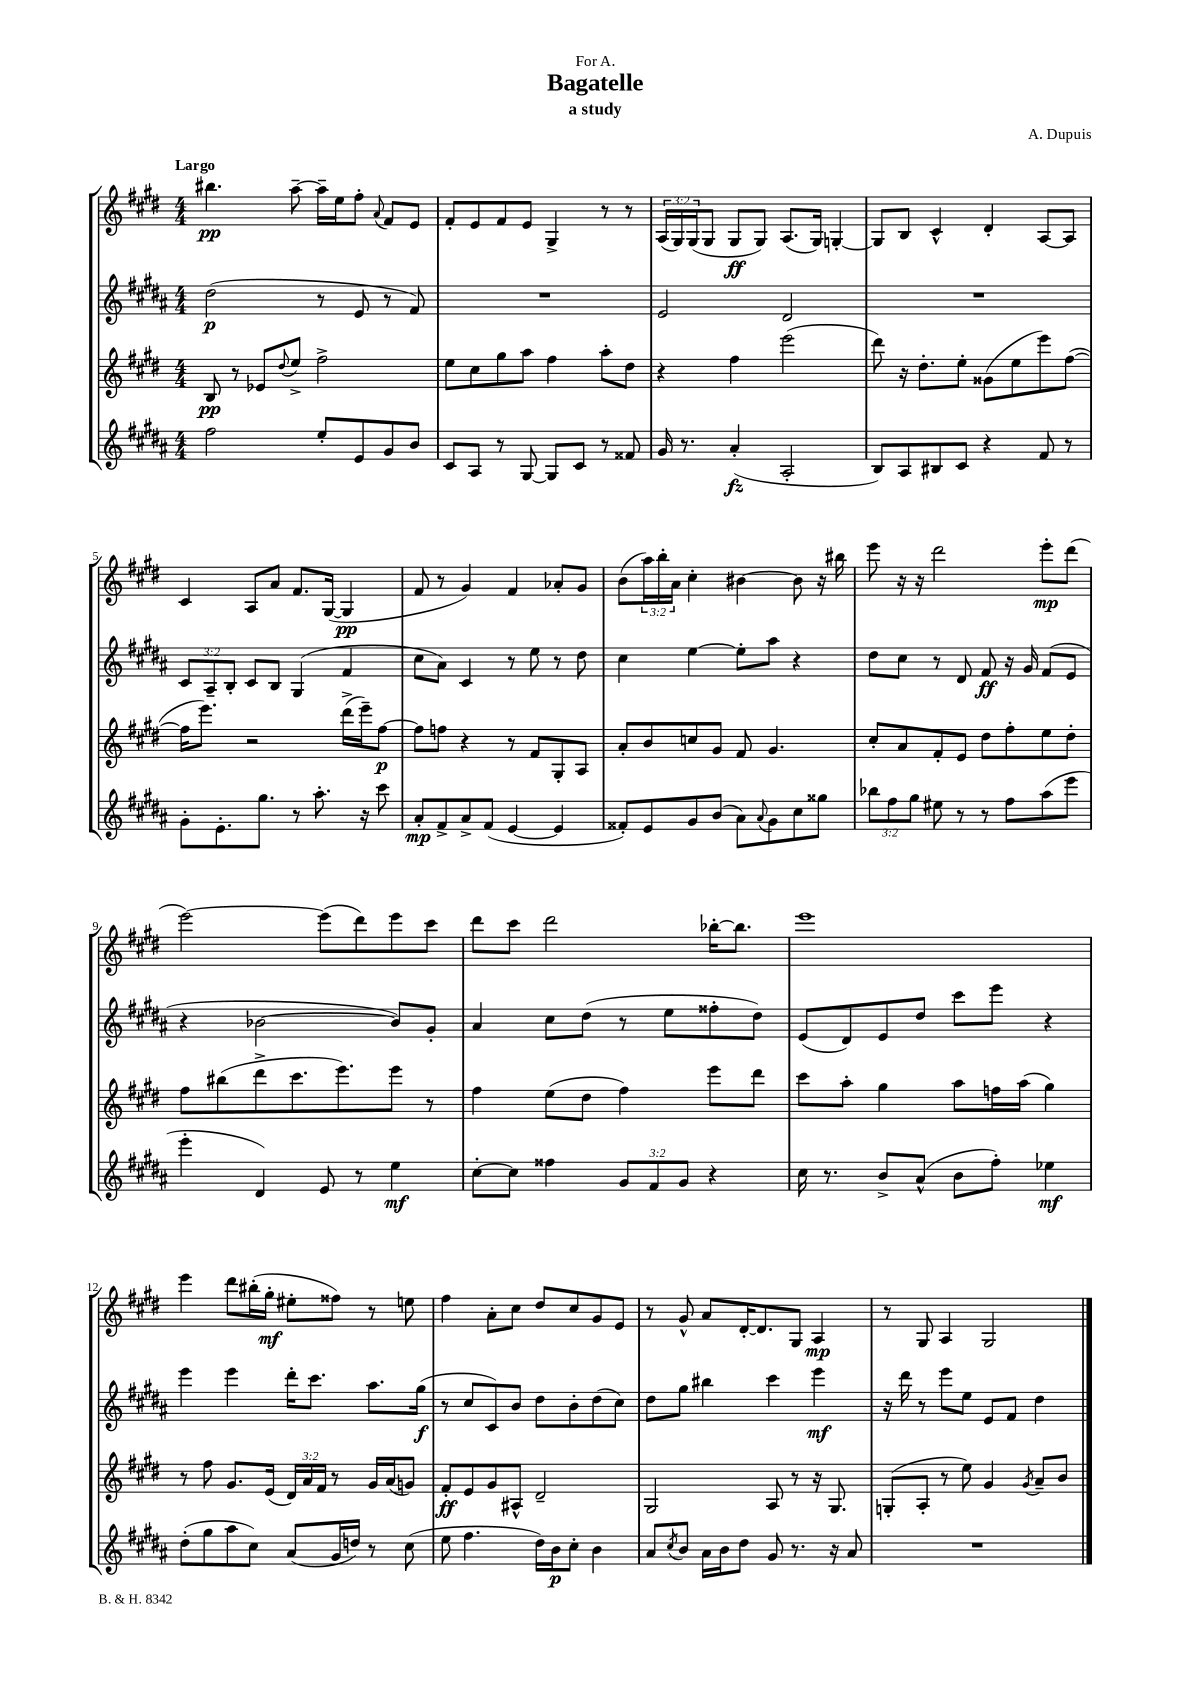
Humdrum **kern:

**kern	**kern	**kern	**kern
*staff4	*staff3	*staff2	*staff1
*clefG2	*clefG2	*clefG2	*clefG2
*k[f#c#g#d#a#]	*k[f#c#g#d#]	*k[f#c#g#d#a#]	*k[f#c#g#d#]
*M4/4	*M4/4	*M4/4	*M4/4
2ff#	8B	(2dd#	4.bb#
.	8r	.	.
.	8e-	.	.
.	8qqdd#	.	.
.	8ee^	.	[8aa~
8ee'	2ff#^	8r	16aa~]
.	.	.	16ee
8e	.	8e	8ff#'
.	.	.	8qqa
8g#	.	8r	8f#
8b	.	8f#)	8e
=	=	=	=
8c#	8ee	1r	8f#'
8A#	8cc#	.	8e
8r	8gg#	.	8f#
[8G#	8aa	.	8e
8G#]	4ff#	.	4G#^
8c#	.	.	.
8r	8aa'	.	8r
8f##	8dd#	.	8r
=	=	=	=
16g#	4r	2e	(24A
.	.	.	24G#)
8.r	.	.	.
.	.	.	(24G#
.	.	.	8G#
(4a#'	4ff#	.	8G#
.	.	.	8G#)
2A#'	(2eee	2d#	(8.A
.	.	.	16G#)
.	.	.	[4G'
=	=	=	=
8B)	8ddd#)	1r	8G]
8A#	16r	.	8B
.	8.dd#'	.	.
8B#	.	.	4c#^^
8c#	8ee'	.	.
4r	(8g##	.	4d#'
.	8ee	.	.
8f#	8eee)	.	[8A
8r	([8ff#	.	8A]
=	=	=	=
8g#'	16ff#]	12c#	4c#
.	8.eee)	.	.
.	.	12A#~	.
8.e'	.	.	.
.	.	12B'	.
.	2r	8c#	8A
8.gg#	.	.	.
.	.	8B	8a
8r	.	(4G#	8.f#
8.aa#'	.	.	.
.	.	.	([16G#
.	(16ddd#^	4f#	4G#]
16r	16eee~)	.	.
8ccc#	[8ff#	.	.
=	=	=	=
8a#'	8ff#]	8cc#	8f#
8f#^	8ff	8a#)	8r
8a#^	4r	4c#	4g#)
(8f#	.	.	.
[4e	8r	8r	4f#
.	8f#	8ee	.
4e]	8G#'	8r	8a-'
.	8A	8dd#	8g#
=	=	=	=
8f##')	8a'	4cc#	(8b
8e	8b	.	24aa)
.	.	.	24bb'
.	.	.	24a
8g#	8cc	[4ee	4cc#'
(8b	8g#	.	.
8a#)	8f#	8ee']	[4b#
8qqa#	.	.	.
8g#	4.g#	8aa#	.
8cc#	.	4r	8b#]
8gg##	.	.	16r
.	.	.	16bb#
=	=	=	=
12bb-	8cc#'	8dd#	8eee
12ff#	.	.	.
.	8a	8cc#	16r
12gg#	.	.	.
.	.	.	16r
8ee#	8f#'	8r	2ddd#
8r	8e	8d#	.
8r	8dd#	8f#	.
8ff#	8ff#'	16r	.
.	.	16g#	.
(8aa#	8ee	(8f#	8eee'
8eee	8dd#'	8e	(8ddd#
=	=	=	=
4eee'	8ff#	4r	[2eee)
.	(8bb#	.	.
4d#)	8ddd#^	[2b-	.
.	8.ccc#	.	.
8e	.	.	(8eee]
.	8.eee)	.	.
8r	.	.	8ddd#)
4ee	8eee	8b-])	8eee
.	8r	8g#'	8ccc#
=	=	=	=
[8cc#'	4ff#	4a#	8ddd#
8cc#]	.	.	8ccc#
4ff##	(8ee	8cc#	2ddd#
.	8dd#	(8dd#	.
12g#	4ff#)	8r	.
12f#	.	.	.
.	.	8ee	.
12g#	.	.	.
4r	8eee	8ff##'	[16bb-'
.	.	.	8.bb-]
.	8ddd#	8dd#)	.
=	=	=	=
16cc#	8ccc#	(8e	1eee
8.r	.	.	.
.	8aa'	8d#)	.
8b^	4gg#	8e	.
(8a#^^	.	8dd#	.
8b	8aa	8ccc#	.
8ff#')	16ff	8eee	.
.	(16aa	.	.
4ee-	4gg#)	4r	.
=	=	=	=
(8dd#'	8r	4eee	4eee
8gg#	8ff#	.	.
8aa#	8.g#	4eee	8ddd#
8cc#)	.	.	(16bb#'
.	(16e	.	16gg#'
(8a#	24d#)	16ddd#'	8ee#'
.	24a	.	.
.	.	8.ccc#	.
.	24f#	.	.
16g#	8r	.	8ff##)
16dd)	.	.	.
8r	16g#	8.aa#	8r
.	(16a	.	.
(8cc#	8g)	.	8ee
.	.	(16gg#	.
=	=	=	=
8ee	8f#'	8r	4ff#
4.ff#	8e	8cc#	.
.	8g#	8c#)	8a'
.	8A#^^	8b	8cc#
16dd#)	2d#~	8dd#	8dd#
16b	.	.	.
8cc#'	.	8b'	8cc#
4b	.	(8dd#	8g#
.	.	8cc#)	8e
=	=	=	=
8a#	2G#	8dd#	8r
8qcc#	.	.	.
8b	.	8gg#	8g#^^
16a#	.	4bb#	8a
16b	.	.	.
8dd#	.	.	[16d#'
.	.	.	8.d#]
8g#	8A	4ccc#	.
8.r	8r	.	8G#
.	16r	4eee	4A
16r	8.G#	.	.
8a#	.	.	.
=	=	=	=
1r	(8G'	16r	8r
.	.	16ddd#	.
.	8A'	8r	8G#
.	8r	8eee	4A
.	8ee)	8ee	.
.	4g#	8e	2G#
.	.	8f#	.
.	8qg#	.	.
.	8a~	4dd#	.
.	8b	.	.
==	==	==	==
*-	*-	*-	*-
